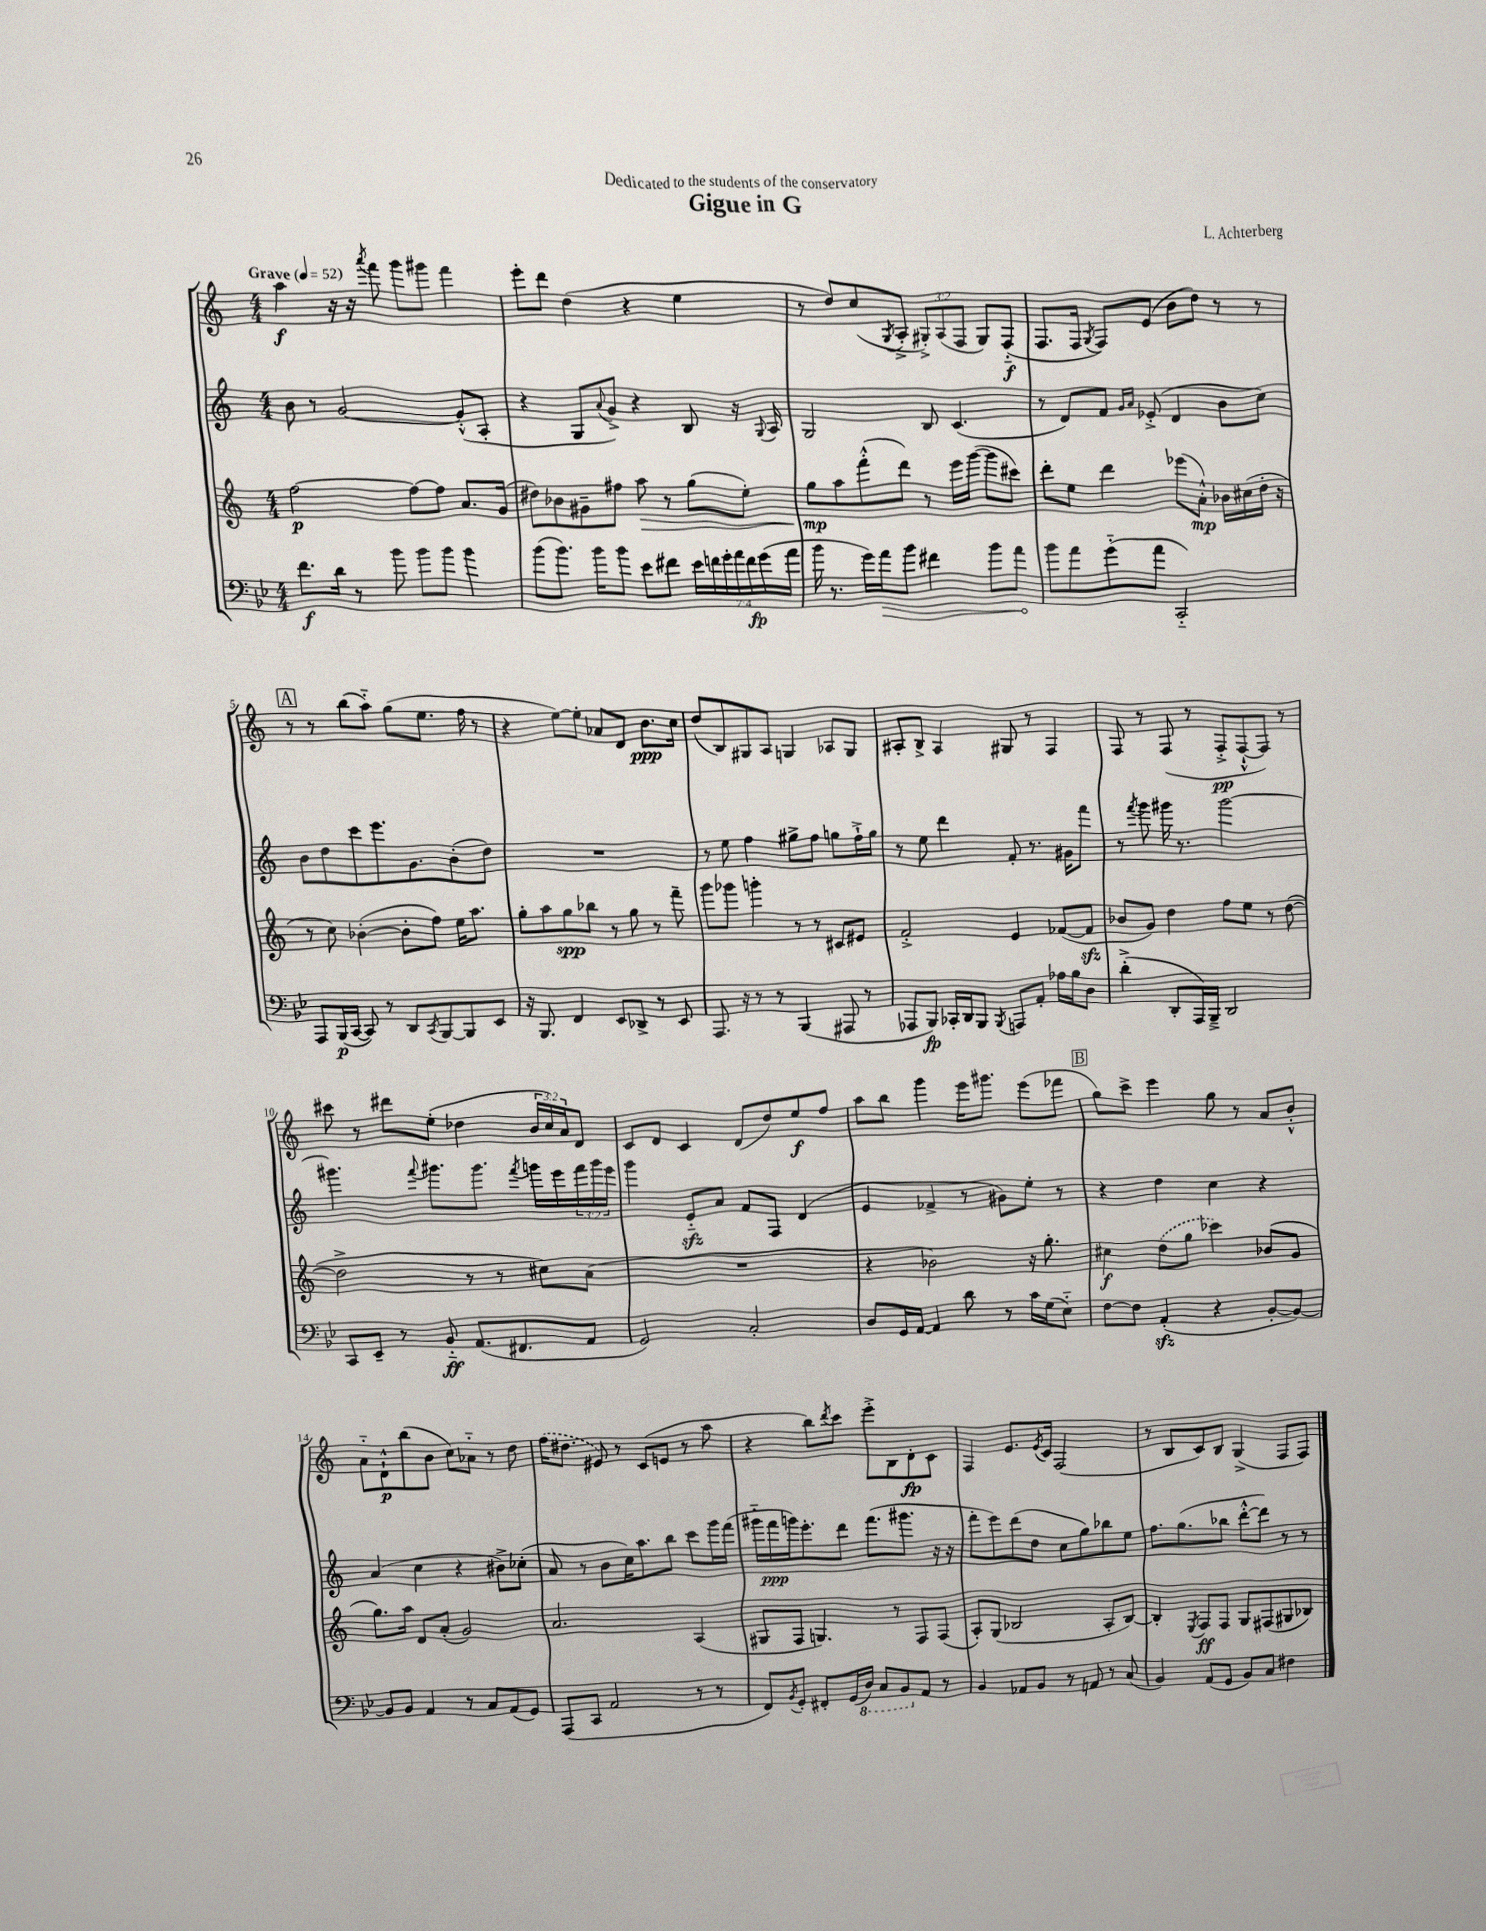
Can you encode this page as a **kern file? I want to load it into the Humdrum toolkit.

**kern	**kern	**kern	**kern
*staff4	*staff3	*staff2	*staff1
*clefF4	*clefG2	*clefG2	*clefG2
*k[b-e-]	*k[]	*k[]	*k[]
*M4/4	*M4/4	*M4/4	*M4/4
*MM52	*MM52	*MM52	*MM52
8.f	[2ff	8b	4aa
.	.	8r	.
16d	.	.	.
8r	.	[2g	16r
.	.	.	16r
.	.	.	8qaaa
8b-	.	.	8fff
8b-	8ff_	.	8ggg
8b-	8ff]	.	8ggg#
4b-	8.a	(8g'^^]	4fff
.	.	8A'	.
.	(16g	.	.
=	=	=	=
(8b-	8dd#)	4r	8eee'
8.b-)	8b-	.	8ddd
.	8g#~	8G	(4dd
16b-	.	.	.
.	.	8qqa	.
8b-	8ff#	8g^)	.
8e-	8aa	4r	4r
8f#	8r	.	.
28e-	(8gg	8B	4ee
28f	.	.	.
28g'	.	.	.
28a	.	.	.
.	8ee')	16r	.
28f	.	.	.
(28g	.	.	.
.	.	8qqG	.
.	.	16A	.
28a	.	.	.
=	=	=	=
16b-	8gg	2G	8r
8.r	.	.	.
.	8aa	.	8dd)
16g)	(8fff'^^	.	(8cc
16a	.	.	.
.	.	.	8qG
8b-	8ddd)	.	8A'^
4f#	8r	8B	12G#'^)
.	.	.	(12A
.	16eee	(4.c	.
.	.	.	12F
.	([16ggg	.	.
8b-	8ggg]	.	8G#)
8a	8ccc#)	.	(8F'~
=	=	=	=
8b-	8ddd'	8r	8.F
8a	8ee	8d)	.
.	.	.	16F
.	.	.	8qG
(8g'~	4ddd	8f	8F)
.	.	16qqg	.
.	.	16qqa	.
8a	.	(8e-'^	(8e
2CC'~)	(8eee-	4d	8b
.	8a'^^)	.	8dd)
.	16b-	8b	8r
.	(16cc#	.	.
.	16dd'	8cc)	8r
.	16r	.	.
=	=	=	=
8AAA	8r	8b	8r
(16BBB-	8cc)	8dd	8r
[16CC	.	.	.
8CC])	([4b-'	8ccc	(8bb
8r	.	8.eee	8aa'~)
8DD	8b-']	.	(8gg
.	.	8.g	.
8qCC	.	.	.
[8BBB-	8ff)	.	8.ee
8BBB-]	16ee	(8b'	.
.	8.aa	.	16ff
8EE-	.	8dd)	8r
=	=	=	=
16r	8gg'	1r	4r
8.BBB-	.	.	.
.	8aa	.	.
4FF	8gg	.	[8ee)
.	8bb-	.	8ee']
8EE-	8r	.	8a-
8DD-^	8gg	.	8d
8r	8r	.	8.b
8EE-	8fff~	.	.
.	.	.	16cc
=	=	=	=
8.AAA	8ggg	8r	(8dd
.	8ggg-	8ee	8B)
16r	.	.	.
8r	4ggg'	4ff	8G#
8r	.	.	8A
(4BBB-	8r	8gg#^	4G
.	8r	8ff	.
8AAA#	8c#	8gg	8A-
8r	8e#	16ff`^	8G
.	.	16gg	.
=	=	=	=
8AAA-	2f'^	8r	8A#'
8BBB-)	.	8ee	8B^
16CC-'	.	4ddd	4A#
16DD	.	.	.
8BBB-	.	.	.
8qBBB-	.	.	.
8AAA	4e	8f'	8G#
8AA'	.	8.r	8r
16A-	([8f-	.	4F
16B-	.	16g#	.
8D	8f-]	8fff	.
=	=	=	=
(4d'^	8b-	8r	8F
.	.	8qfff	.
.	8g)	8ggg	8r
8DD'	4dd	16ggg#	(8F
.	.	8.r	.
16AAA)	.	.	8r
16BBB-~^	.	.	.
2DD	8ff	[2ggg#	8F'^
.	8ee	.	[8F`^^
.	8r	.	8F])
.	([8dd	.	8r
=	=	=	=
8CC	2dd^]	4.ggg#]	8ccc#
8EE-~	.	.	8r
8r	.	.	8ddd#
.	.	8qqfff	.
8BB-'~	.	8.ggg#	(8ee'
(8.AA	8r	.	4dd-
.	.	8.ggg#	.
.	8r	.	.
8.FF#	.	.	.
.	.	8qfff	.
.	8cc#)	16ggg	24b
.	.	.	24cc)
.	.	16eee	.
.	.	.	24a
8AA	(8a	24fff	8d
.	.	24ggg	.
.	.	24eee	.
=	=	=	=
2GG)	1r	4ggg	8c
.	.	.	8d
.	.	8e'~	4c
.	.	8a	.
2C'	.	8f	(8d
.	.	8F	8dd)
.	.	(4d	8ee
.	.	.	8ff
=	=	=	=
8D	4r	4e	8aa
16GG	.	.	8bb
[16AA	.	.	.
4AA]	2b-)	4f-^	4ggg
8d	.	8r	16eee
.	.	.	8.ggg#
8r	.	8g#)	.
16c	16r	8ee'	(8eee
(16G	8.gg'	.	.
8E-'~)	.	8r	8fff-
=	=	=	=
[8F	4cc#	4r	8gg)
8F]	.	.	8ccc^
(4AA'	(8dd	4dd	4eee
.	8gg	.	.
4r	4ccc-)	4cc	8gg
.	.	.	8r
[8BB-'	(8b-	4r	8a
8BB-_)	8g	.	8b'^^
=	=	=	=
8BB-]	8.gg)	(4a	8a'~
8BB-	.	.	8d`^^
.	16aa	.	.
4AA	8d	4cc	(8bb
.	(8a'	.	8b
8r	2g)	4r	8cc)
8C	.	.	8a-'~
(8AA	.	8b#^)	8r
8GG)	.	(8cc-'	8dd
=	=	=	=
(8AAA	2.a	8a	(16ff
.	.	.	8.dd#
8CC	.	8r	.
2AA	.	8b	8e#)
.	.	16cc)	8r
.	.	8.aa	.
.	.	.	(8c
.	.	8bb	8e
8r	(4A	8ccc	8r
8r	.	16ggg	8aa
.	.	(16fff	.
=	=	=	=
8FF)	8G#	16ggg#'~	4r
.	.	16fff	.
8qBB-	.	.	.
8GG'	8F	16ggg)	.
.	.	8.eee'	.
8FF#'	4.G)	.	8bb)
.	.	.	8qddd
(16GG	.	8ddd	8ccc
16DD)	.	.	.
8CC	.	(8.fff	8eee'^
8BBB-	8r	.	8B
.	.	8.ggg#	.
8AA	8F	.	8d'
8r	(8F	16r	8c
.	.	16r	.
=	=	=	=
4BB-	8A')	8fff'	4F
.	(8G	8eee)	.
8AA-	2B-	(8ddd	8.e
8BB-	.	8dd	.
.	.	.	8qe
.	.	.	16c
8r	.	8cc	(2F
8AA	.	8gg)	.
8r	8A'	8bb-	.
(8C	[8B-)	8ee	.
=	=	=	=
4BB-)	4B-']	8.ff	8r
.	.	.	8B
.	.	(8.gg	.
.	8qE	.	.
(8AA	8F	.	8c)
8GG	8F	8bb-	8B
8BB-)	8G	[8ddd'^^	(4G^
8C	(8F#	8ddd])	.
4F#	8G#	8r	8F
.	8B-)	8r	8F)
==	==	==	==
*-	*-	*-	*-
